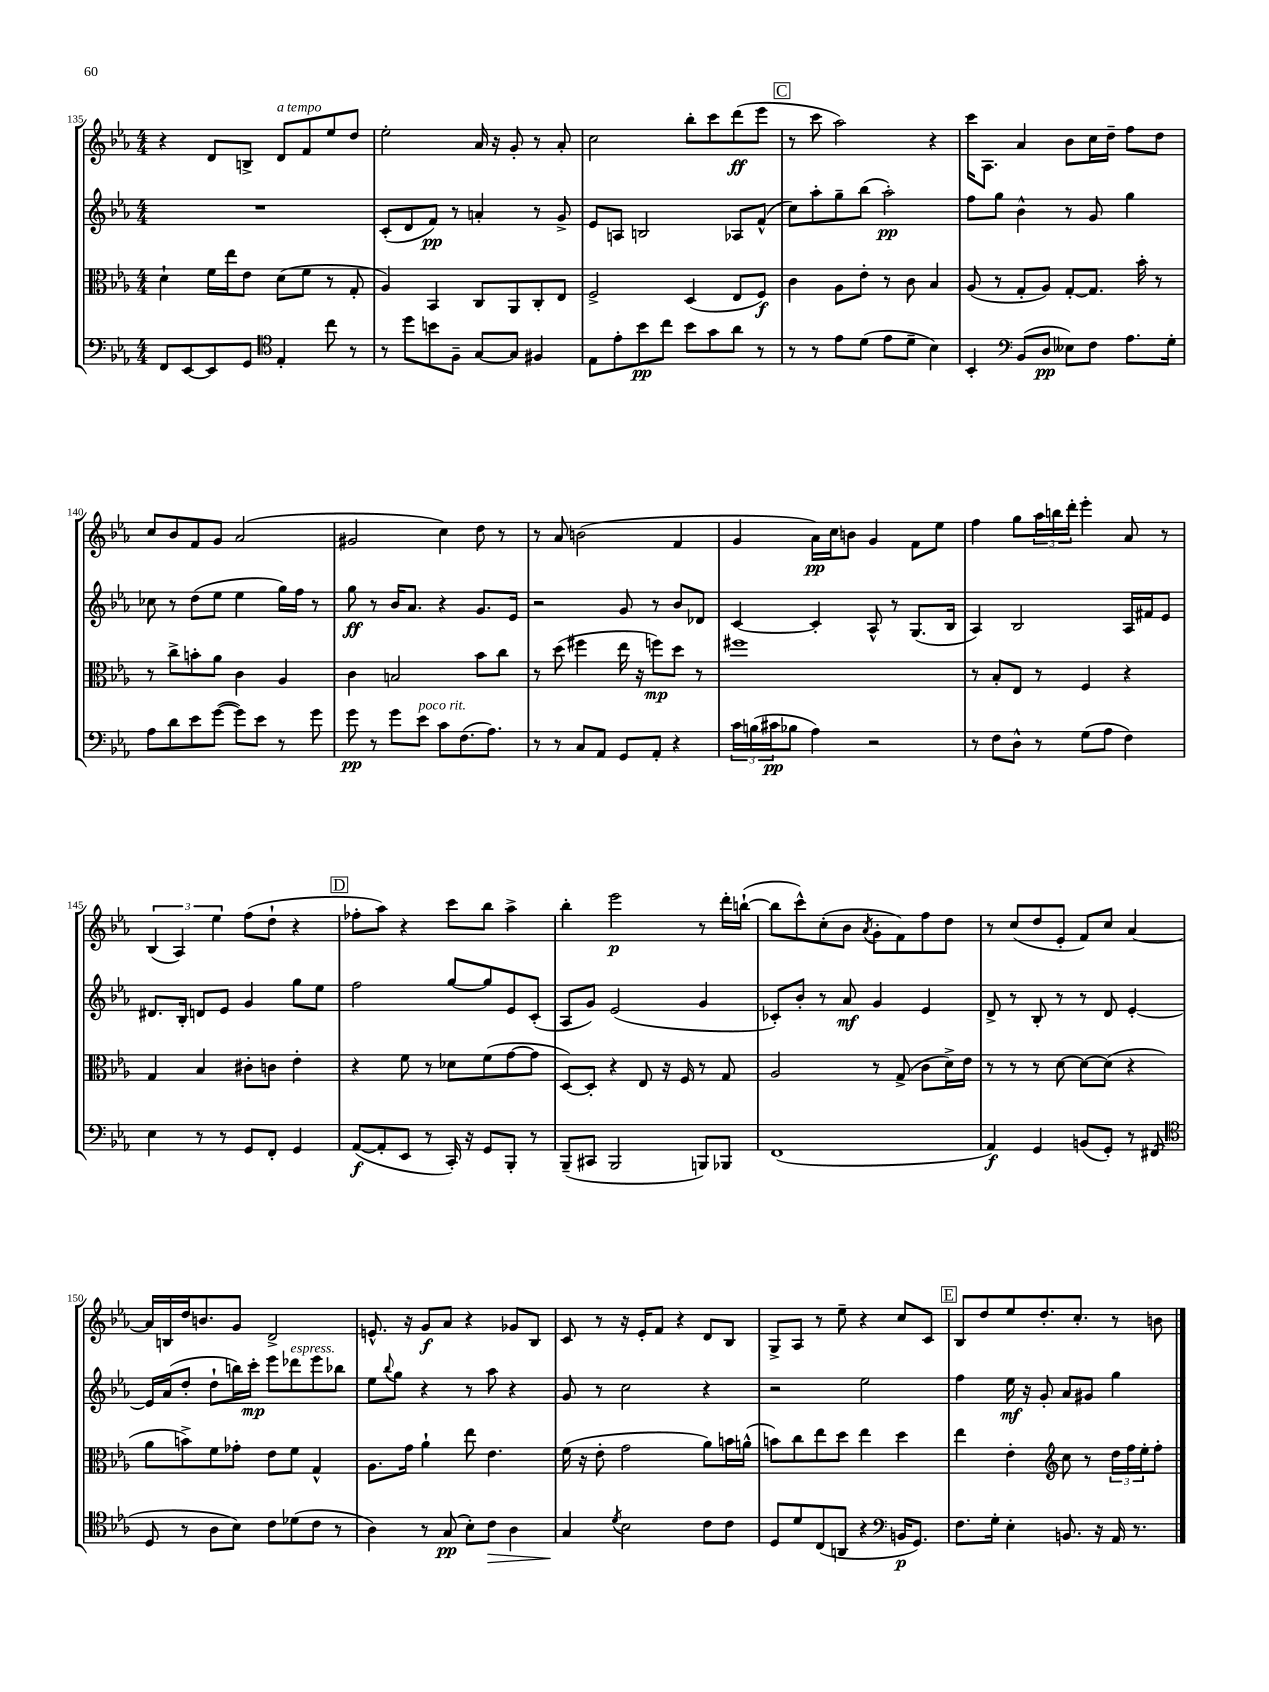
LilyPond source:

<<
\new StaffGroup <<
\new Staff = "s0" {
    \clef treble \key ees \major \numericTimeSignature \time 4/4
    r4 d'8 b8-> d'8^\markup { \italic "a tempo" } f'8 ees''8 d''8 |
    ees''2-. aes'16 r16 g'8-. r8 aes'8-. |
    c''2 bes''8-. c'''8 d'''8\ff( ees'''8 |
    \mark \markup { \box "C" } r8 c'''8 aes''2) r4 |
    c'''16 aes8. aes'4 bes'8 c''16 d''16-- f''8 d''8 |
    c''8 bes'8 f'8 g'8 aes'2( |
    gis'2 c''4) d''8 r8 |
    r8 aes'8 b'2( f'4 |
    g'4 aes'16\pp) c''16 b'8 g'4 f'8 ees''8 |
    f''4 g''8 \tuplet 3/2 { aes''16 b''16 d'''16-. } ees'''4-. aes'8 r8 |
    \tuplet 3/2 { bes4( aes4) ees''4 } f''8( d''8-! r4 |
    \mark \markup { \box "D" } fes''8-. aes''8) r4 c'''8 bes''8 aes''4-> |
    bes''4-. ees'''2\p r8 d'''16-. b''16~-!( |
    b''8 c'''8-^) c''8-.( bes'8 \acciaccatura { aes'8 } g'8-. f'8) f''8 d''8 |
    r8 c''8( d''8 ees'8-. f'8) c''8 aes'4~ |
    aes'16 b16 d''16 b'8. g'8 d'2-> |
    e'8.-^ r16 g'8\f aes'8 r4 ges'8 bes8 |
    c'8 r8 r16 ees'16-. f'8 r4 d'8 bes8 |
    g8-> aes8 r8 ees''8-- r4 c''8 c'8 |
    \mark \markup { \box "E" } bes8 d''8 ees''8 d''8.-. c''8.-. r8 b'8 \bar "|." |
}
\new Staff = "s1" {
    \clef treble \key ees \major \numericTimeSignature \time 4/4
    R1 |
    c'8-.( d'8 f'8\pp) r8 a'4-. r8 g'8-> |
    ees'8 a8 b2 aes8 f'8-^( |
    \mark \markup { \box "C" } c''8) aes''8-. g''8-- bes''8( aes''2-.\pp) |
    f''8 g''8 bes'4-^ r8 g'8 g''4 |
    ces''8 r8 d''8( ees''8 ees''4 g''16) f''16 r8 |
    g''8\ff r8 bes'16 aes'8. r4 g'8. ees'16 |
    r2 g'8 r8 bes'8 des'8 |
    c'4~ c'4-. aes8-^ r8 g8.( bes16 |
    aes4) bes2 aes16 fis'16 ees'8 |
    dis'8. bes16-. d'8 ees'8 g'4 g''8 ees''8 |
    \mark \markup { \box "D" } f''2 g''8~ g''8 ees'8 c'8-.( |
    aes8 g'8) ees'2( g'4 |
    ces'8-.) bes'8-. r8 aes'8\mf g'4 ees'4 |
    d'8-> r8 bes8-. r8 r8 d'8 ees'4~-. |
    ees'16 aes'16( d''8-. d''8-! b''16) c'''16-.\mp ees'''8 des'''8^\markup { \italic "espress." } ees'''8 bes''8 |
    ees''8 \appoggiatura { bes''8 } g''8 r4 r8 aes''8 r4 |
    g'8 r8 c''2 r4 |
    r2 ees''2 |
    \mark \markup { \box "E" } f''4 ees''16\mf r16 g'8-. aes'8 gis'8 g''4 \bar "|." |
}
\new Staff = "s2" {
    \clef alto \key ees \major \numericTimeSignature \time 4/4
    d'4-! f'16 ees''16 ees'8 d'8( f'8 r8 g8-. |
    aes4) bes,4 c8 aes,8 c8-. ees8 |
    f2-> d4( ees8 f8\f) |
    \mark \markup { \box "C" } c'4 aes8 ees'8-. r8 c'8 bes4 |
    aes8( r8 g8-. aes8) g8~-. g8. bes'16-. r8 |
    r8 c''8-> b'8-. aes'8 c'4 aes4 |
    c'4 b2 bes'8 c''8 |
    r8 d''8( fis''4 ees''16 r16 f''8\mp) d''8 r8 |
    fis''1 |
    r8 bes8-. ees8 r8 f4 r4 |
    g4 bes4 cis'8-. c'8 ees'4-. |
    \mark \markup { \box "D" } r4 f'8 r8 des'8 f'8( g'8~ g'8 |
    d8~) d8-. r4 ees8 r16 f16 r8 g8 |
    aes2 r8 g8->( c'8 d'16->) ees'16 |
    r8 r8 r8 d'8~ d'8~ d'8( r4 |
    aes'8 b'8->) f'8 ges'8-. ees'8 f'8 g4-^ |
    aes8. g'16 aes'4-! ees''8 ees'4. |
    f'16( r16 ees'8-. g'2 aes'8) b'16 a'16-^( |
    b'8) c''8 ees''8 d''8 ees''4 d''4 |
    \mark \markup { \box "E" } ees''4 ees'4-. \clef treble c''8 r8 \tuplet 3/2 { d''16 f''16 ees''16-. } f''8-. \bar "|." |
}
\new Staff = "s3" {
    \clef bass \key ees \major \numericTimeSignature \time 4/4
    f,8 ees,8~ ees,8 g,8 \clef tenor ees4-. c''8 r8 |
    r8 d''8 b'8 f8-- g8~ g8 fis4 |
    ees8 ees'8-. bes'8\pp c''8 bes'8 g'8 aes'8 r8 |
    \mark \markup { \box "C" } r8 r8 ees'8 d'8( ees'8 d'8-- bes4) |
    bes,4-. \clef bass bes,8( d8\pp eeses8) f8 aes8. g16-. |
    aes8 d'8 ees'8 g'8~( g'8) ees'8 r8 g'8 |
    g'8\pp r8 g'8 ees'8^\markup { \italic "poco rit." } c'8 f8.( aes8.) |
    r8 r8 c8 aes,8 g,8 aes,8-. r4 |
    \tuplet 3/2 { c'16 b16( cis'16\pp } bes8 aes4) r2 |
    r8 f8 d8-^ r8 g8( aes8 f4) |
    ees4 r8 r8 g,8 f,8-. g,4 |
    \mark \markup { \box "D" } aes,8~\f( aes,8-. ees,8 r8 c,16-.) r16 g,8 bes,,8-. r8 |
    bes,,8--( cis,8 bes,,2 b,,8) bes,,8 |
    f,1( |
    aes,4\f) g,4 b,8( g,8-.) r8 fis,8( |
    \clef tenor d8 r8 aes8 bes8) c'8 des'8( c'8 r8 |
    aes4) r8 g8\pp( bes8-.) c'8\> aes4 |
    g4\! \acciaccatura { d'8 } bes2 c'8 c'8 |
    d8 d'8 c8( a,8 r4 \clef bass b,16\p g,8.) |
    \mark \markup { \box "E" } f8. g16-. ees4-. b,8. r16 aes,16 r8. \bar "|." |
}
>>
>>
\layout { \context { \Score currentBarNumber = #135 } }
